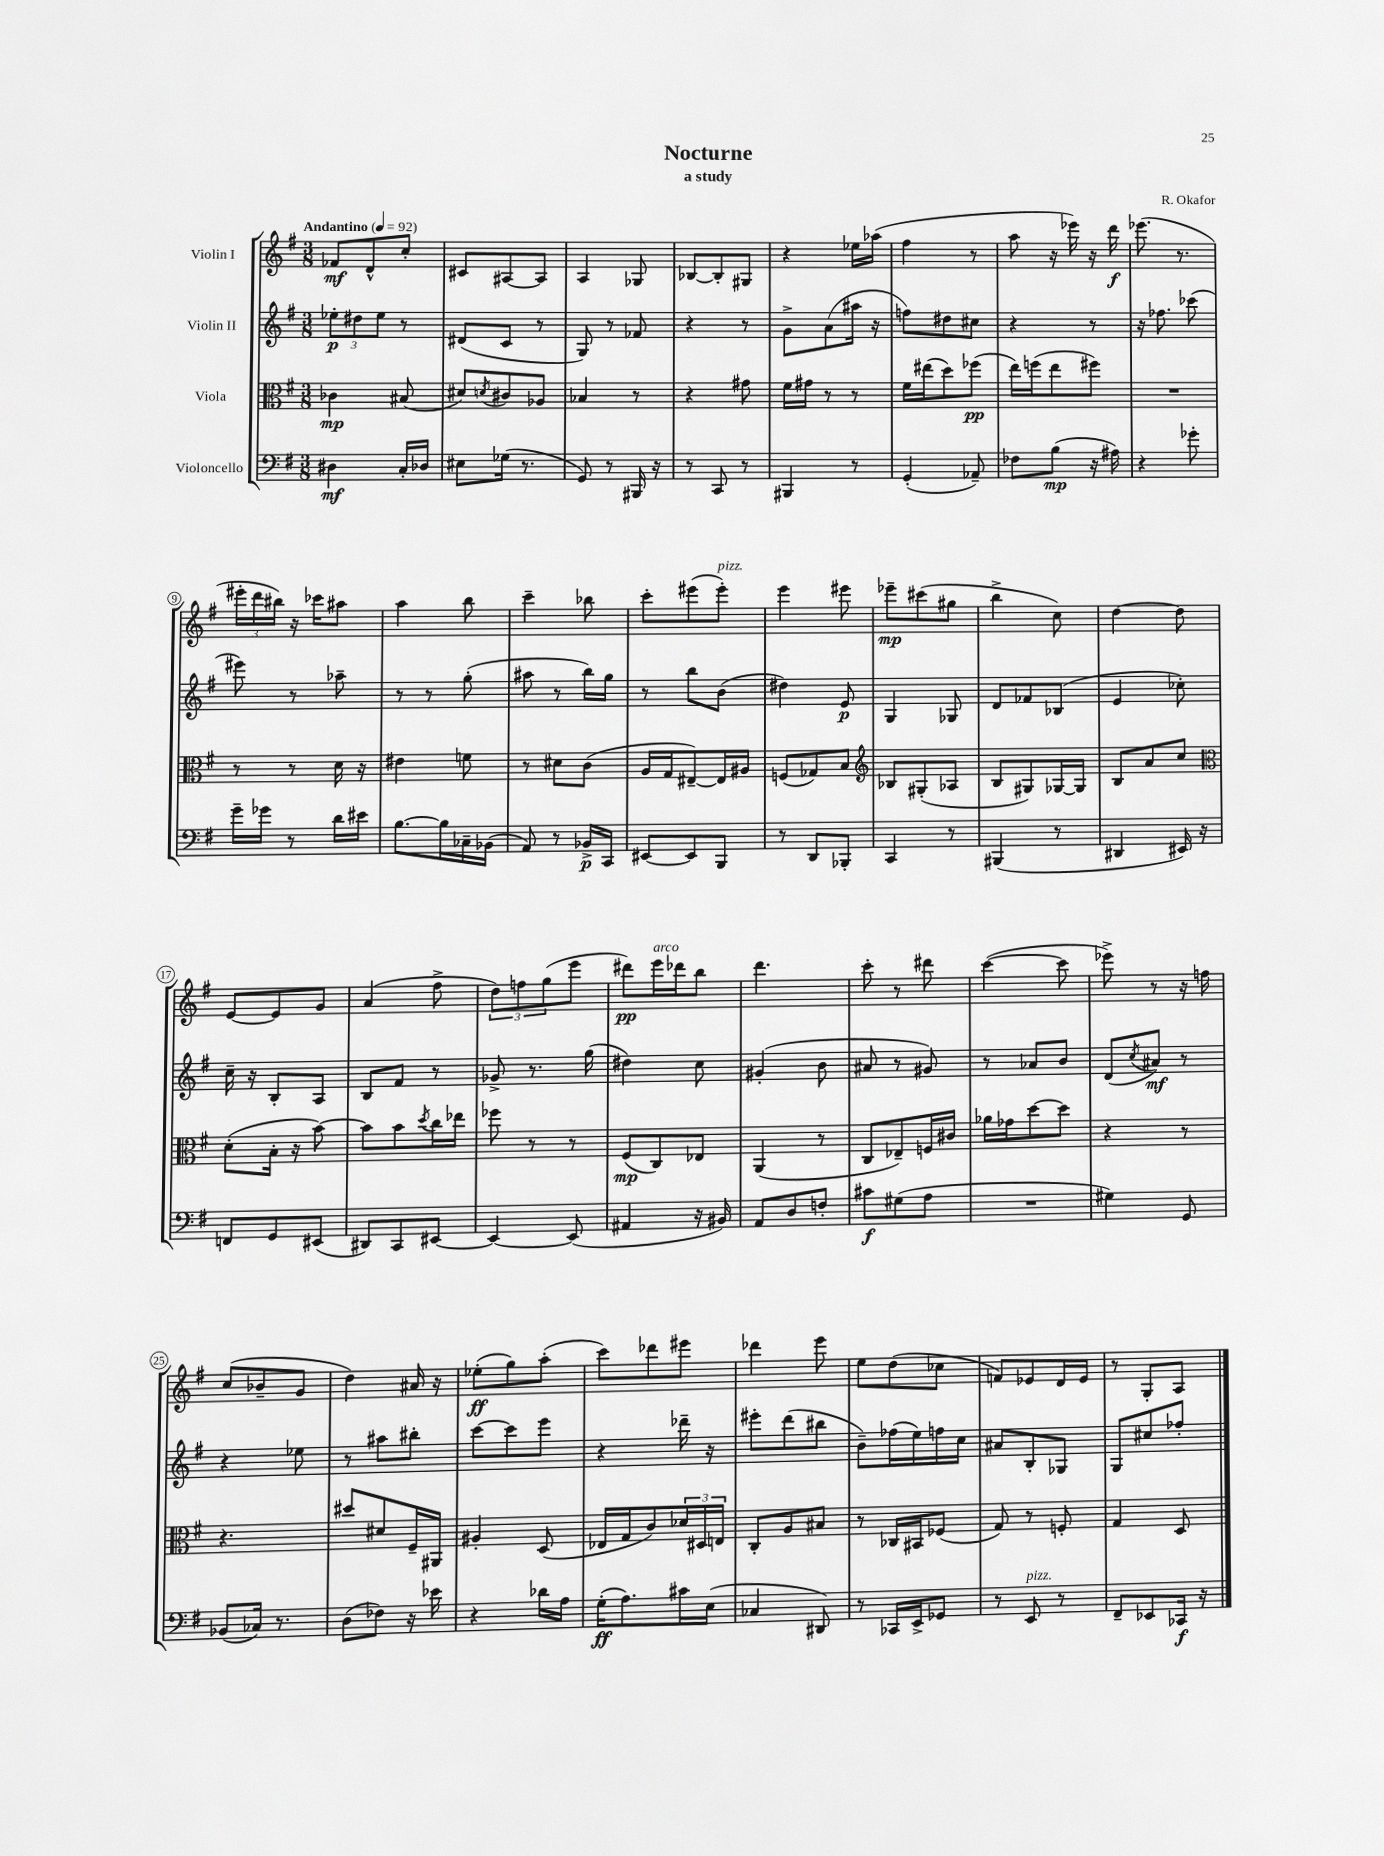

**kern	**kern	**kern	**kern
*staff4	*staff3	*staff2	*staff1
*clefF4	*clefC3	*clefG2	*clefG2
*k[f#]	*k[f#]	*k[f#]	*k[f#]
*M3/8	*M3/8	*M3/8	*M3/8
*MM92	*MM92	*MM92	*MM92
4D#	4c-	12ee-'	8f-
.	.	12dd#	.
.	.	.	8d^^
.	.	12ee-	.
16C'	(8B#	8r	8cc'
16D-	.	.	.
=	=	=	=
8E#	8d#)	(8d#	8c#
.	8qd	.	.
(16G-	8c#	8c	[8A#
8.r	.	.	.
.	8A-	8r	8A#]
=	=	=	=
8GG)	4B-	8G)	4A
8r	.	8r	.
16BBB#	8r	8f-	8G-
16r	.	.	.
=	=	=	=
8r	4r	4r	[8B-
8CC	.	.	8B-']
8r	8g#	8r	8G#
=	=	=	=
4BBB#	16f#	8g^	4r
.	16g#	.	.
.	8r	(8a	.
8r	8r	16aa#	16ee-
.	.	16r	(16aa-
=	=	=	=
(4GG'	16f#	8ff)	4ff#
.	(16ee#	.	.
.	8dd)	8dd#	.
8AA-~)	(8ff-	8cc#	8r
=	=	=	=
8F-	16ee)	4r	8aa
.	(16ff	.	.
(8B	8ee	.	16r
.	.	.	16eee-)
16r	8ff#)	8r	16r
16A#)	.	.	16ddd
=	=	=	=
4r	4.r	16r	(8.eee-
.	.	8.ff-	.
.	.	.	8.r
8g-'	.	(8ccc-	.
=	=	=	=
16g~	8r	8eee#)	24eee#'
.	.	.	24ddd
16g-	.	.	.
.	.	.	24bb#)
8r	8r	8r	16r
.	.	.	16ccc-
16d	16d	8aa-~	8aa#
16e#	16r	.	.
=	=	=	=
[8.B	4e#	8r	4aa
.	.	8r	.
16B]	.	.	.
16C-~	8f	(8gg'	8bb
(16BB-	.	.	.
=	=	=	=
8AA)	8r	8aa#	4ccc~
8r	8d#	8r	.
16BB-^	(8c	16bb)	8bb-
16CC	.	16gg	.
=	=	=	=
[8EE#	16A	8r	8ccc'
.	16G	.	.
8EE#]	[8E#~)	8bb	(8eee#
8BBB	16E#]	(8b	8eee#')
.	16A#	.	.
=	=	=	=
8r	(8F	4dd#)	4eee
8DD	8G-)	.	.
8BBB-'	8B	8e	8eee#
=	=	=	=
*	*clefG2	*	*
4CC	8B-	4G	8eee-~
.	(8G#'	.	(8ccc#
8r	8A-	8G-	8gg#
=	=	=	=
(4BBB#	8B	8d	4bb^
.	8G#)	8f-	.
8r	[16G-	(8B-	8cc)
.	16G-]	.	.
=	=	=	=
4DD#	8B	4e	[4dd
.	8a	.	.
16EE#)	8cc	8cc-')	8dd]
16r	.	.	.
=	=	=	=
*	*clefC3	*	*
8FF	(8d'	16cc~	[8e
.	.	16r	.
8GG	16B'	8B'	8e]
.	16r	.	.
(8EE#	[8b)	8A	8g
=	=	=	=
8DD#)	8b]	8B	(4a
8CC	8b	8f#	.
.	8qdd	.	.
[8EE#	16cc	8r	8ff#^
.	16ee-	.	.
=	=	=	=
4EE#_	8ff-	8g-^	12dd)
.	.	.	12ff
.	8r	8.r	.
.	.	.	(12gg
(8EE#]	8r	.	8eee
.	.	(16gg	.
=	=	=	=
4AA#	(8F#	4dd#)	8ddd#)
.	8C)	.	16eee
.	.	.	16ddd-
16r	8E-	8cc	8bb
16BB#)	.	.	.
=	=	=	=
8AA	(4AA	(4g#'	4.ddd
8D	.	.	.
8F'	8r	8b	.
=	=	=	=
8c#	8C	8a#	8ccc'
(8G#	8E-~)	8r	8r
8A	16F	8g#)	8ddd#
.	16c#	.	.
=	=	=	=
4.r	16a-	8r	([4ccc
.	16g-	.	.
.	[8dd	8a-	.
.	8dd]	8b	8ccc]
=	=	=	=
4G#)	4r	(8d	8eee-^)
.	.	8qcc	.
.	.	8a#)	8r
8GG	8r	8r	16r
.	.	.	16ff
=	=	=	=
(8BB-	4.r	4r	(8cc
16C-)	.	.	8b-~
8.r	.	.	.
.	.	8ee-	8g
=	=	=	=
(8D	8dd#	8r	4dd)
8F-)	8d#	8aa#	.
16r	16F#~	8bb#'	16a#
16e-	16AA#	.	16r
=	=	=	=
4r	4A#'	[8ccc	(8ee-'
.	.	8ccc]	8gg)
16d-	(8D	8eee	(8aa'
16A	.	.	.
=	=	=	=
(16G'	16E-	4r	8ccc)
8.A)	16G	.	.
.	8c)	.	8ddd-
16c#	24d-	16ddd-~	8eee#
.	24D#	.	.
(16E	.	16r	.
.	24E	.	.
=	=	=	=
4C-	8C'	8eee#'	4ddd-
.	8A	(8ddd	.
8DD#)	8B#	8bb#	8eee
=	=	=	=
8r	8r	8b~)	8ee
16CC-	16C-	(16ff-	(8dd
16EE^	16BB#	16ee)	.
8GG-	(8F-	16ff	8cc-
.	.	16cc	.
=	=	=	=
8r	8G)	8a#	8f)
8EE	8r	8B'	8e-
8r	8F'	8G-	16d
.	.	.	16e-
=	=	=	=
8FF#~	4G	8G	8r
8EE-	.	8cc#	8G'
16CC-	8D	8ff-'	8A
16r	.	.	.
==	==	==	==
*-	*-	*-	*-
